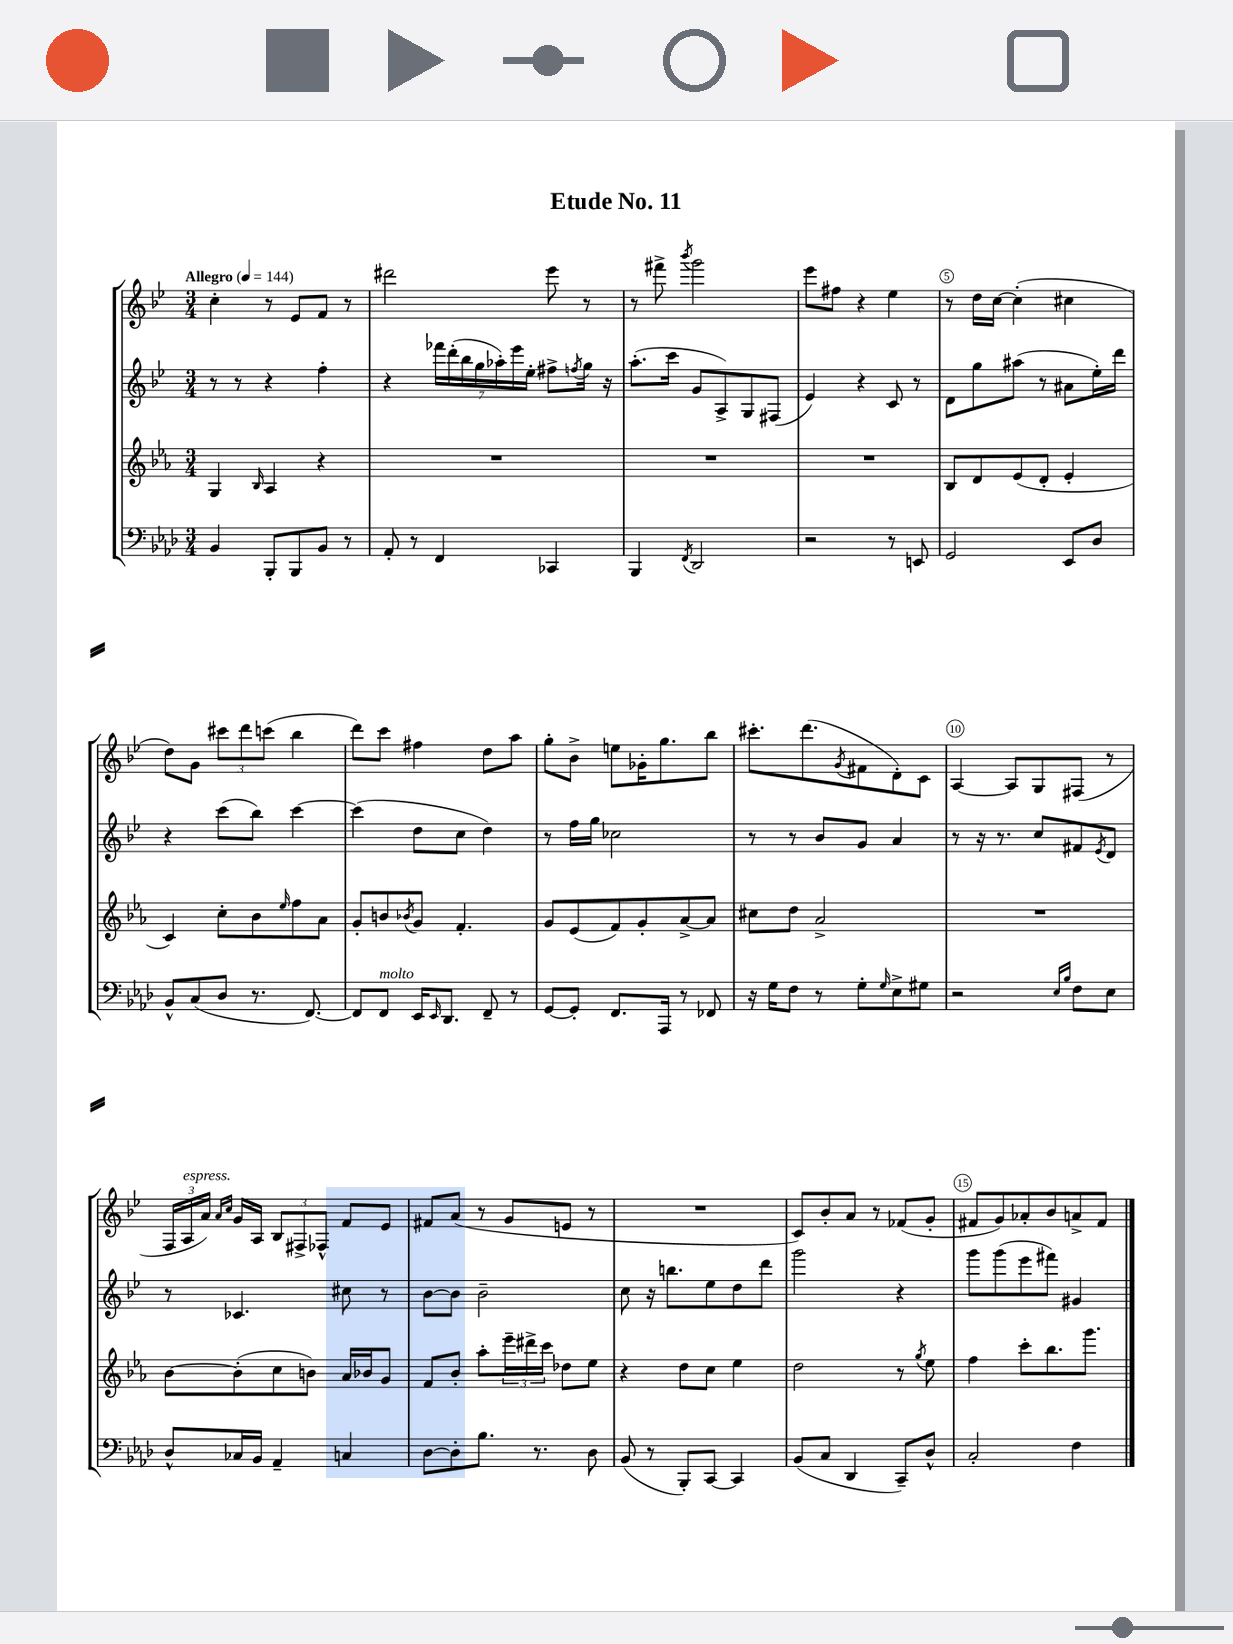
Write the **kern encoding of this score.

**kern	**kern	**kern	**kern
*part4	*part3	*part2	*part1
*staff4	*staff3	*staff2	*staff1
*clefF4	*clefG2	*clefG2	*clefG2
*k[b-e-a-d-]	*k[b-e-a-]	*k[b-e-]	*k[b-e-]
*M3/4	*M3/4	*M3/4	*M3/4
*MM144	*MM144	*MM144	*MM144
=1	=1	=1	=1
!	!	!	!LO:TX:a:B:t=Allegro
4BB-/	4G/	8r	4cc'\
.	.	8r	.
.	16qqB-/	.	.
8BBB-'/L	4A-/	4r	8r
8BBB-/	.	.	8e-/L
8BB-/J	4r	4ff'\	8f/J
8r	.	.	8r
=2	=2	=2	=2
8AA-'/	2.r	4r	2ddd#X\
8r	.	.	.
4FF/	.	28fff-X\LL	.
.	.	(28ddd'\	.
.	.	28bb-\	.
.	.	28gg\	.
.	.	28aa-X'\)	.
.	.	28eee-\	.
.	.	28ee-'\JJ	.
4CC-X/	.	8ff#X^\L	8eee-\
.	.	8qffn/	.
.	.	16gg\Jk	8r
.	.	16r	.
=3	=3	=3	=3
4BBB-/	2.r	(8.aa'\L	8r
.	.	.	8fff#X^\
.	.	16ccc\Jk	.
8qFF/	.	.	8qbbb-/
2DD-/	.	8g/L	2ggg\
.	.	8A^/)	.
.	.	8G/	.
.	.	(8F#X/J	.
=4	=4	=4	=4
2r	2.r	4e-/)	8eee-\L
.	.	.	8ff#X\J
.	.	4r	4r
8r	.	8c/	4ee-\
8EEn/	.	8r	.
=5	=5	=5	=5
2GG/	8B-/L	8d\L	8r
.	8d/	8gg\	16dd\LL
.	.	.	[16cc\JJ
.	(8e-/	(8aa#X\J	(4cc'\]
.	8d'/J	8r	.
8EE-/L	4e-'/	8a#X\L	4cc#X\
8D-/J	.	16ee-'\L)	.
.	.	16ddd\JJ	.
!!LO:LB:g=z
=6	=6	=6	=6
8BB-^^/L	4c/)	4r	8dd\L)
(8C/	.	.	8g\J
8D-/J	8cc'\L	(8ccc\L	12ccc#X\L
.	.	.	12ddd\
8.r	8b-\	8bb-\J)	.
.	.	.	(12cccn\J
.	16qqee-/	.	.
.	8ff\	[4ccc\	4bb-\
[8.FF/)	.	.	.
.	8a-\J	.	.
=7	=7	=7	=7
8FF/L]	8g'/L	(4ccc\]	8ddd\L)
!LO:TX:a:i:t=molto	!	!	!
8FF/J	8bn/	.	8ccc\J
.	8qb-X/	.	.
16EE-/KL	8g/J	8dd\L	4ff#X\
16qqEE-/	.	.	.
8.DD-/J	.	.	.
.	4.f'/	8cc\J	.
8FF~/	.	4dd\)	8dd\L
8r	.	.	8aa\J
=8	=8	=8	=8
[8GG/L	8g/L	8r	8gg'\L
8GG'/J]	(8e-/	16ff\LL	8b-^\J
.	.	16gg\JJ	.
8.FF/L	8f/)	2cc-X\	8een\L
.	8g'/	.	16g-X'\K
16AAA-/Jk	.	.	8.gg\
8r	[8a-^/	.	.
8FF-X/	8a-/J]	.	8bb-\J
=9	=9	=9	=9
16r	8cc#X\L	8r	8.ccc#X'\L
16G\KL	.	.	.
8F\J	8dd\J	8r	.
.	.	.	(8.ddd\
8r	2a-^/	8b-/L	.
.	.	.	8qg/
8G'\L	.	8g/J	8f#X\
16qqG/	.	.	.
8E-^\	.	4a/	8d'\)
8G#X\J	.	.	8c\J
=10	=10	=10	=10
2r	2.r	8r	[4A/
.	.	16r	.
.	.	8.r	.
.	.	.	8A/L]
.	.	8cc/L	8G/
16qqE-/LL	.	.	.
16qqB-/JJ	.	.	.
8F\L	.	8f#X/	(8F#X/J
.	.	8qe-/	.
8E-\J	.	8d/J	8r
!!LO:LB:g=z
=11	=11	=11	=11
8D-^^/L	[8b-\L	8r	24F/LL
!	!	!	!LO:TX:a:i:t=espress.
.	.	.	24A/
.	.	.	24a/JJ)
.	.	.	16qqa/LL
.	.	.	16qqcc/JJ
16C-X/L	(8b-'\]	4.c-X/	16g/LL
16BB-/JJ	.	.	16A/JJ
4AA-~/	8cc\	.	12B-/L
.	.	.	12F#X^/
.	8bn\J)	.	.
.	.	.	12F-X^^/J
4Cn/	16a-/LL	8cc#X\	8f/L
.	16b-X/J	.	.
.	8g/J	8r	8e-/J
=12	=12	=12	=12
[8D-\L	8f/L	[8b-\L	8f#X/L
8D-'\]	8b-'/J	8b-\J]	(8a/J
8.B-\J	8aa-'\L	2b-~\	8r
.	24eee-~\L	.	8g/L
.	24ddd#X^\	.	.
8.r	.	.	.
.	24ccc\JJ	.	.
.	8dd-X\L	.	8en/J
8D-\	8ee-\J	.	8r
=13	=13	=13	=13
(8BB-/	4r	8cc\	2.r
8r	.	16r	.
.	.	8.bbn\L	.
8BBB-'/L)	8dd\L	.	.
[8CC/J	8cc\J	8ee-\	.
4CC/]	4ee-\	8dd\	.
.	.	8ddd\J	.
=14	=14	=14	=14
(8BB-/L	2dd\	2ggg\	8c/L)
8C/J	.	.	8b-'/
4DD-/	.	.	8a/J
.	.	.	8r
8CC~/L)	8r	4r	(8f-X/L
.	8qgg/	.	.
8D-^^/J	8ee-\	.	8g'/J
=15	=15	=15	=15
2C'/	4ff\	8ggg\L	8f#X/L
.	.	(8ggg\	8g/)
.	8ccc'\L	8eee-\	8a-X'/
.	8.bb-\	8fff#X\J)	8b-/
4F\	.	4g#X/	8an^/
.	8.ggg\J	.	.
.	.	.	8f#/J
==	==	==	==
*-	*-	*-	*-
